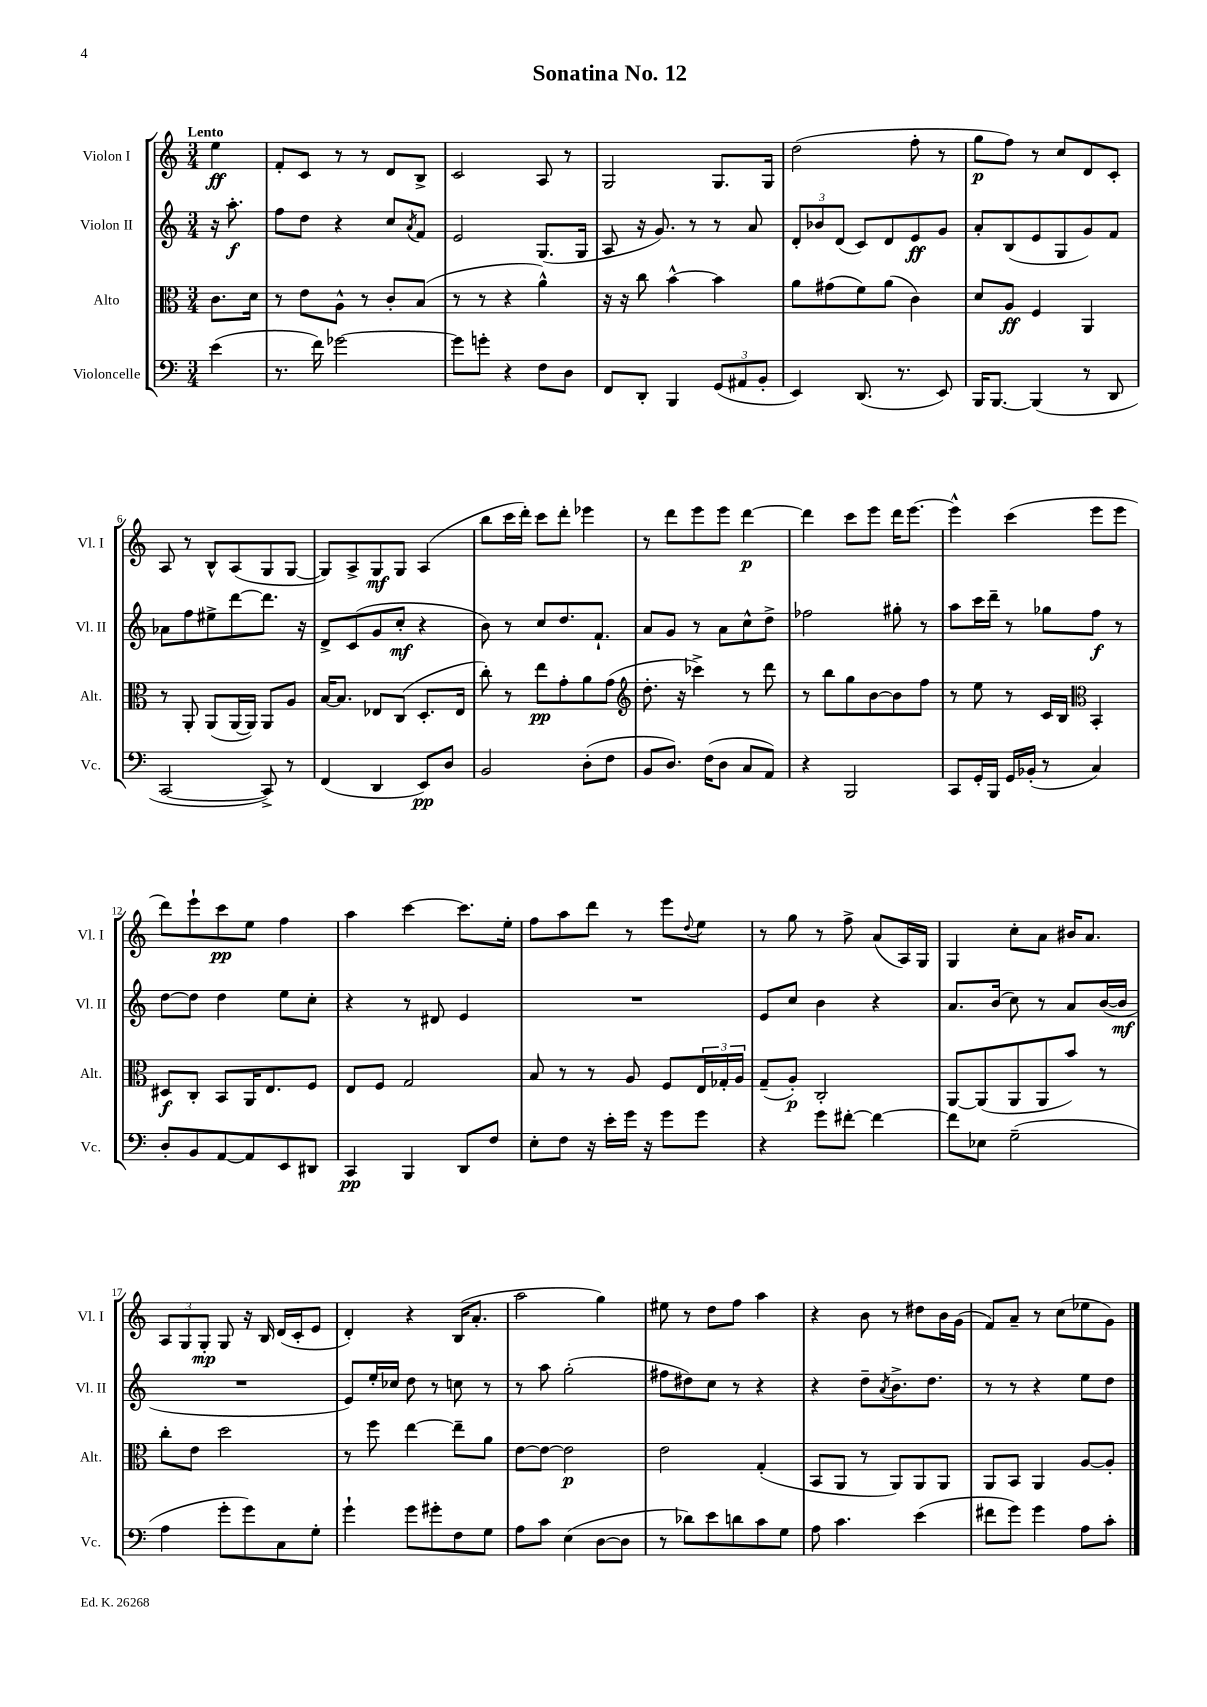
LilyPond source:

\header { title = "Sonatina No. 12" }
<<
\new StaffGroup <<
\new Staff = "s0" \with { instrumentName = "Violon I" shortInstrumentName = "Vl. I" } {
    \clef treble \key c \major \numericTimeSignature \time 3/4 \partial 4 \tempo "Lento"
    e''4\ff |
    f'8-. c'8 r8 r8 d'8 b8-> |
    c'2 a8 r8 |
    g2 g8. g16 |
    d''2( f''8-. r8 |
    g''8\p f''8) r8 c''8 d'8 c'8-. |
    a8 r8 b8-^ a8( g8 g8~ |
    g8) a8-> g8\mf g8 a4( |
    b''8 c'''16 d'''16-.) c'''8 d'''8-. ees'''4 |
    r8 d'''8 e'''8 e'''8 d'''4~\p |
    d'''4 c'''8 e'''8 d'''16 e'''8.~ |
    e'''4-^ c'''4( e'''8 e'''8 |
    d'''8) e'''8-! c'''8\pp e''8 f''4 |
    a''4 c'''4~ c'''8. e''16-. |
    f''8 a''8 d'''8 r8 e'''8 \appoggiatura { d''8 } e''8 |
    r8 g''8 r8 f''8-> a'8( a16) g16 |
    g4 c''8-. a'8 bis'16 a'8. |
    \tuplet 3/2 { a8 g8 g8-.\mp } g8 r16 b16 d'16( c'16-. e'8 |
    d'4-.) r4 b16( a'8.-. |
    a''2 g''4) |
    eis''8 r8 d''8 f''8 a''4 |
    r4 b'8 r8 dis''8 b'16 g'16( |
    f'8) a'8-- r8 c''8( ees''8 g'8) \bar "|." |
}
\new Staff = "s1" \with { instrumentName = "Violon II" shortInstrumentName = "Vl. II" } {
    \clef treble \key c \major \numericTimeSignature \time 3/4 \partial 4
    r16 a''8.-.\f |
    f''8 d''8 r4 c''8 \acciaccatura { a'8 } f'8 |
    e'2 g8.( g16 |
    a8 r16 g'8.) r8 r8 a'8 |
    \tuplet 3/2 { d'8-. bes'8 d'8( } c'8) d'8 e'8\ff g'8 |
    a'8-. b8( e'8 g8 g'8) f'8 |
    aes'8 f''8 eis''8-> d'''8~ d'''8. r16 |
    d'8-> c'8( g'8 c''8-.\mf r4 |
    b'8) r8 c''8 d''8. f'8.-! |
    a'8 g'8 r8 a'8 c''8-^ d''8-> |
    fes''2 gis''8-. r8 |
    a''8 c'''16 d'''16-- r8 ges''8 f''8\f r8 |
    d''8~ d''8 d''4 e''8 c''8-. |
    r4 r8 dis'8 e'4 |
    R2. |
    e'8 c''8 b'4 r4 |
    a'8. b'16( c''8) r8 a'8 b'16~( b'16\mf |
    R2. |
    e'8) e''16-. ces''16 d''8 r8 c''8 r8 |
    r8 a''8 g''2-.( |
    fis''8 dis''8) c''8 r8 r4 |
    r4 d''8-- \acciaccatura { a'8 } b'8.-> d''8. |
    r8 r8 r4 e''8 d''8 \bar "|." |
}
\new Staff = "s2" \with { instrumentName = "Alto" shortInstrumentName = "Alt." } {
    \clef alto \key c \major \numericTimeSignature \time 3/4 \partial 4
    c'8. d'16 |
    r8 e'8 a8-^ r8 c'8-. b8( |
    r8 r8 r4 a'4-^) |
    r16 r16 c''8 b'4~-^ b'4 |
    a'8 gis'8( f'8) a'8( c'4) |
    d'8 a8\ff f4 a,4 |
    r8 a,8-. a,8( a,16~ a,16) a,8 a8 |
    b16~ b8. ees8 c8( d8.-. ees16 |
    c''8-.) r8 e''8\pp g'8-. a'8 g'8( |
    \clef treble d''8.-. r16 ces'''4->) r8 d'''8 |
    r8 b''8 g''8 b'8~ b'8 f''8 |
    r8 e''8 r8 c'16 b16 \clef alto b,4-. |
    dis8\f c8-. b,8 a,16 e8. f8 |
    e8 f8 g2 |
    b8 r8 r8 a8 f8 \tuplet 3/2 { e16 ges16-. a16 } |
    g8--( a8-.\p) c2-. |
    a,8~ a,8( a,8 a,8 b'8) r8 |
    c''8-. e'8 d''2 |
    r8 f''8 e''4~ e''8-- a'8 |
    e'8~ e'8~ e'2\p |
    e'2 g4-.( |
    b,8 a,8 r8 a,8) a,8 a,8 |
    a,8 b,8 a,4 a8~ a8-. \bar "|." |
}
\new Staff = "s3" \with { instrumentName = "Violoncelle" shortInstrumentName = "Vc." } {
    \clef bass \key c \major \numericTimeSignature \time 3/4 \partial 4
    e'4( |
    r8. f'16) ges'2~ |
    ges'8 g'8-. r4 f8 d8 |
    f,8 d,8-. b,,4 \tuplet 3/2 { g,8( ais,8 b,8-. } |
    e,4) d,8.( r8. e,8) |
    b,,16 b,,8.~ b,,4( r8 d,8 |
    c,2~ c,8->) r8 |
    f,4( d,4 e,8\pp) d8 |
    b,2 d8-.( f8 |
    b,8 d8.) f16( d8 c8 a,8) |
    r4 b,,2 |
    c,8 g,16-. b,,16 g,16 bes,16-.( r8 c4) |
    d8-. b,8 a,8~ a,8 e,8 dis,8 |
    c,4\pp b,,4 d,8 f8 |
    e8-. f8 r16 e'16-. g'16 r16 g'8 g'8 |
    r4 g'8 fis'8~-. fis'4~ |
    fis'8 ees8 g2--( |
    a4 g'8-. g'8) c8 g8-. |
    g'4-! g'8 gis'8-. f8 g8 |
    a8 c'8 e4( d8~ d8 |
    r8 des'8) e'8 d'8 c'8 g8 |
    a8 c'4. e'4( |
    fis'8 g'8) g'4 a8 c'8-. \bar "|." |
}
>>
>>
